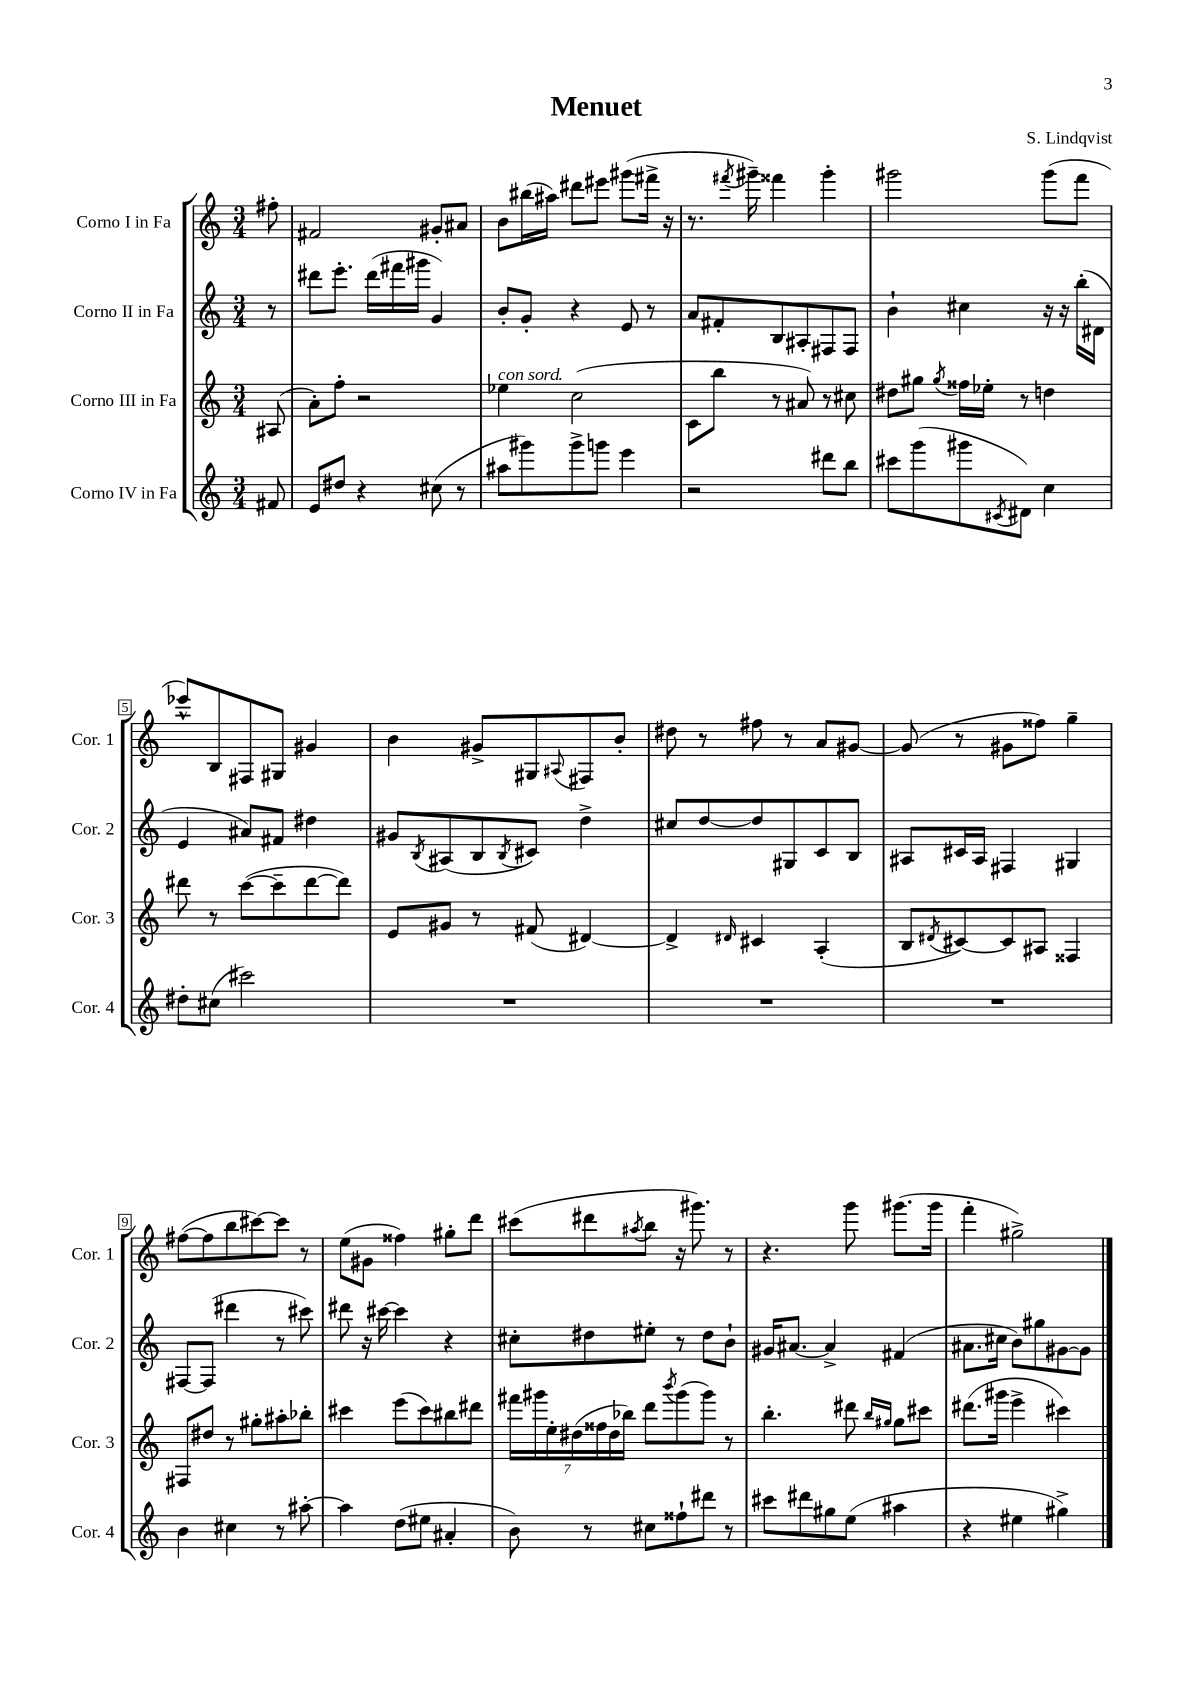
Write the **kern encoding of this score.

**kern	**kern	**kern	**kern
*part4	*part3	*part2	*part1
*staff4	*staff3	*staff2	*staff1
*I"Corno IV in Fa	*I"Corno III in Fa	*I"Corno II in Fa	*I"Corno I in Fa
*I'Cor. 4	*I'Cor. 3	*I'Cor. 2	*I'Cor. 1
*clefG2	*clefG2	*clefG2	*clefG2
*k[]	*k[]	*k[]	*k[]
*M3/4	*M3/4	*M3/4	*M3/4
=	=	=	=
8f#X/	(8A#X/	8r	8ff#X'\
=1	=1	=1	=1
8e/L	8a'\L)	8ddd#X\L	2f#X/
8dd#X/J	8ff'\J	8.eee'\J	.
4r	2r	.	.
.	.	(16ddd#\LL	.
.	.	16fff#X\	.
.	.	16ggg#X\JJ	.
(8cc#X\	.	4g/)	8g#X'/L
8r	.	.	8a#X/J
=2	=2	=2	=2
!	!LO:TX:a:i:t=con sord.	!	!
8aa#X\L	4ee-X\	8b'/L	8b\L
8ggg#X\)	.	8g'/J	(16bb#X\L
.	.	.	16aa#X\JJ)
8ggg#^\	(2cc\	4r	8ddd#X\L
8gggn\J	.	.	8eee#X\J
4eee\	.	8e/	(8ggg#X\L
.	.	8r	16fff#X^\Jk
.	.	.	16r
=3	=3	=3	=3
2r	8c\L	8a/L	8.r
.	8bb\J	8f#X'/	.
.	.	.	8qfff#X/
.	.	.	16ggg#X~\)
.	8r	8B/	4fff##X\
.	8a#X/)	8A#X'/	.
8ddd#X\L	8r	8F#X/	4ggg#'\
8bb\J	8cc#X\	8F#/J	.
=4	=4	=4	=4
8ccc#X\L	8dd#X\L	4b`\	2ggg#X\
(8ggg\	8gg#X\J	.	.
.	8qgg#/	.	.
8ggg#X\	16ff##X\LL	4cc#X\	.
.	16ee-X'\JJ	.	.
8qc#X/	.	.	.
8d#X\J)	8r	.	.
4cc\	4ddn\	16r	(8ggg#\L
.	.	16r	.
.	.	(16bb'\LL	8fff\J
.	.	16d#X\JJ	.
!!LO:LB:g=z
=5	=5	=5	=5
8dd#X'\L	8ddd#X\	4e/	8eee-X^^/L)
(8cc#X\J	8r	.	8B/
2ccc#X\)	([8ccc\L	8a#X/L)	8F#X/
.	8ccc~\]	8f#X/J	8G#X/J
.	[8ddd#\	4dd#X\	4g#X/
.	8ddd#\J])	.	.
=6	=6	=6	=6
2.r	8e/L	8g#X/L	4b\
.	.	8qB/	.
.	8g#X/J	(8A#X/	.
.	8r	8B/	8g#X^/L
.	.	8qB/	.
.	(8f#X/	8c#X/J)	8G#X/
.	.	.	8qqA#X/
.	[4d#X/)	4dd^\	8F#X/
.	.	.	8b'/J
=7	=7	=7	=7
2.r	4d#^/]	8cc#X/L	8dd#X\
.	.	[8dd/	8r
.	16qqd#X/	.	.
.	4c#X/	8dd/]	8ff#X\
.	.	8G#X/	8r
.	(4A'/	8c/	8a/L
.	.	8B/J	[8g#X/J
=8	=8	=8	=8
2.r	8B/L	8A#X/L	(8g#/]
.	8qd#X/	.	.
.	[8c#X/)	16c#X/L	8r
.	.	16A#/JJ	.
.	8c#/]	4F#X/	8g#X\L
.	8A#X/J	.	8ff##X\J)
.	4F##X/	4G#X/	4gg~\
!!LO:LB:g=z
=9	=9	=9	=9
4b\	8F#X/L	[8F#X/L	([8ff#X\L
.	8dd#X/J	(8F#/J]	8ff#\]
4cc#X\	8r	4ddd#X\	8bb\
.	8gg#X'\L	.	[8ccc#X\)
8r	8aa#X'\	8r	8ccc#\J]
[8aa#X'\	8bb-X'\J	8ccc#X\)	8r
=10	=10	=10	=10
4aa#\]	4ccc#X\	8ddd#X\	(8ee\L
.	.	16r	8g#X\J
.	.	[16ccc#X\	.
(8dd\L	(8eee\L	4ccc#\]	4ff##X\)
8ee#X\J	8ccc#\)	.	.
4a#X'/	8bb#X\	4r	8gg#X'\L
.	8ddd#X\J	.	8ddd\J
=11	=11	=11	=11
8b\)	28fff#X\LL	8cc#X'\L	(8ccc#X\L
.	28ggg#X\	.	.
.	28ee'\	.	.
.	(28dd#X\	.	.
8r	.	8dd#X\	8ddd#X\
.	28ff##X\	.	.
.	28dd#\	.	.
.	28bb-X\JJ)	.	.
.	.	.	8qaa#X/
8cc#X\L	8ddd\L	8ee#X'\J	8bb\J
.	8qbbb/	.	.
8ff##X`\	(8ggg#\	8r	16r
.	.	.	8.ggg#X\)
8ddd#X\J	8ggg#\J)	8dd#\L	.
8r	8r	8b`\J	8r
=12	=12	=12	=12
8ccc#X\L	4.bb'\	16g#X/KL	4.r
.	.	[8.a#X/J	.
8ddd#X\	.	.	.
8gg#X\	.	4a#^/]	.
(8ee\J	8ddd#X\	.	8ggg\
.	16qqbb/LL	.	.
.	16qqgg#X/JJ	.	.
4aa#X\	8gg#\L	(4f#X/	(8.ggg#X\L
.	8ccc#X\J	.	.
.	.	.	16ggg#\Jk
=13	=13	=13	=13
4r	(8.ddd#X\L	8.a#X\L	4fff'\
.	16ggg#X\Jk	16cc#X\Jk	.
4ee#X\	4eee^\	8b\L)	2gg#X^\)
.	.	8gg#X\	.
4gg#X^\)	4ccc#X\)	[8g#X\	.
.	.	8g#\J]	.
==	==	==	==
*-	*-	*-	*-
